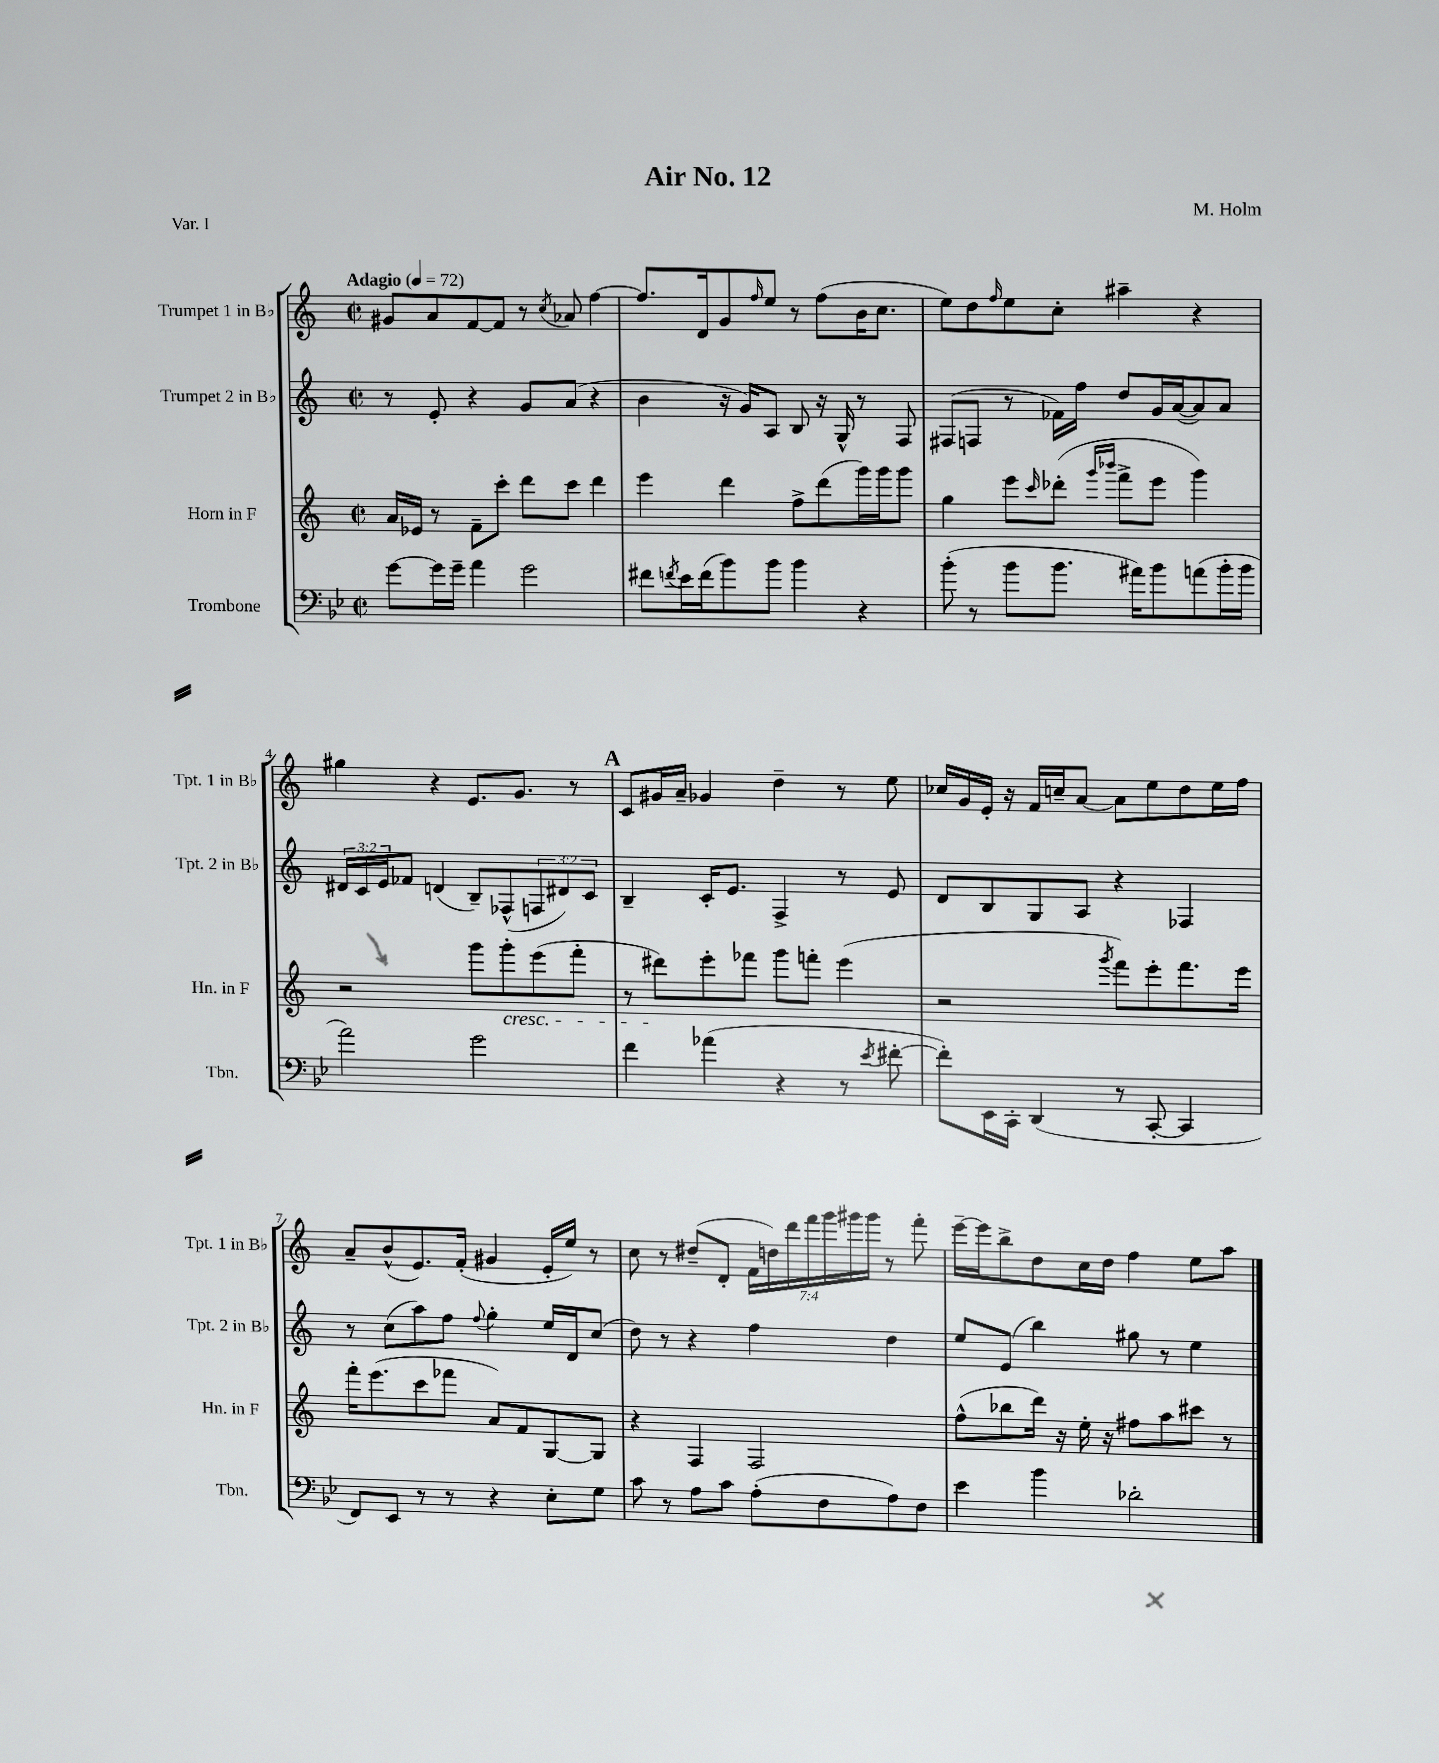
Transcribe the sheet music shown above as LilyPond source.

\header { title = "Air No. 12" composer = "M. Holm" piece = "Var. I" }
<<
\new StaffGroup <<
\new Staff = "s0" \with { instrumentName = "Trumpet 1 in Bb" shortInstrumentName = "Tpt. 1 in Bb" } {
    \clef treble \key c \major \defaultTimeSignature \time 2/2 \override Staff.TupletNumber.text = #tuplet-number::calc-fraction-text \tempo "Adagio" 4 = 72
    gis'8 a'8 f'8~ f'8 r8 \acciaccatura { c''8 } aes'8 f''4~ |
    f''8. d'16 g'8 \grace { f''16 } e''8 r8 f''8( b'16 c''8. |
    e''8) d''8 \grace { f''16 } e''8 c''8-. ais''4-- r4 |
    gis''4 r4 e'8. g'8. r8 |
    \mark \markup { \bold "A" } c'8 gis'16 a'16-- ges'4 d''4-- r8 e''8 |
    ces''16 g'16 e'16-. r16 f'16 c''16-- a'8~ a'8 e''8 d''8 e''16 f''16 |
    a'8-- b'8-^( e'8.) f'16-.( gis'4 e'16-. e''16) r8 |
    c''8 r8 dis''8--( d'8-. \tuplet 7/4 { f'16 d''16) d'''16 f'''16 g'''16 gis'''16 gis'''16 } r8 f'''8-. |
    e'''16~-- e'''16 b''8-> d''8 c''16 d''16 f''4 e''8 a''8 \bar "|." |
}
\new Staff = "s1" \with { instrumentName = "Trumpet 2 in Bb" shortInstrumentName = "Tpt. 2 in Bb" } {
    \clef treble \key c \major \defaultTimeSignature \time 2/2 \override Staff.TupletNumber.text = #tuplet-number::calc-fraction-text
    r8 e'8-. r4 g'8 a'8( r4 |
    b'4 r16 g'16) a8 b8 r16 g16-^ r8 f8 |
    fis8( f8 r8 fes'16) f''16 d''8 g'16 a'16~( a'8) a'8 |
    \tuplet 3/2 { dis'16 c'16 e'16 } fes'8 d'4( b8--) fes8-^( \tuplet 3/2 { f8 dis'8) c'8 } |
    \mark \markup { \bold "A" } b4-- c'16-. e'8. f4-> r8 e'8 |
    d'8 b8 g8 a8 r4 fes4 |
    r8 c''8( a''8) f''8 \appoggiatura { f''8 } g''4-. e''16 d'16 c''8( |
    d''8) r8 r4 f''4 d''4 |
    e''8 e'8( b''4) gis''8 r8 e''4 \bar "|." |
}
\new Staff = "s2" \with { instrumentName = "Horn in F" shortInstrumentName = "Hn. in F" } {
    \clef treble \key c \major \defaultTimeSignature \time 2/2
    a'16 ees'16 r8 f'8-- c'''8-. d'''8 c'''8 d'''4 |
    e'''4 d'''4 f''8-> d'''8( g'''16) g'''16 g'''8 |
    g''4 e'''8 \grace { c'''16 } des'''8-.( \grace { g'''16 bes'''16 } f'''8-> e'''8 g'''4) |
    r2 g'''8 g'''8-.\cresc e'''8( f'''8-. |
    \mark \markup { \bold "A" } r8 dis'''8\!) e'''8-. fes'''8 g'''8 f'''8-. e'''4( |
    r2 \acciaccatura { g'''8 } f'''8) e'''8-. f'''8. e'''16 |
    f'''16-. e'''8.( c'''8 fes'''8 a'8) f'8 g8~ g8 |
    r4 f4 f2 |
    f''8-^( bes''8 d'''16) r16 e''16-. r16 fis''8 a''8 cis'''8 r8 \bar "|." |
}
\new Staff = "s3" \with { instrumentName = "Trombone" shortInstrumentName = "Tbn." } {
    \clef bass \key bes \major \defaultTimeSignature \time 2/2
    g'8~ g'16 g'16-- a'4 g'2 |
    fis'8 \acciaccatura { f'8 } ees'16 f'16( bes'8) bes'8 bes'4 r4 |
    bes'8-.( r8 bes'8 bes'8. ais'16) bes'8 a'8( bes'16-. bes'16 |
    a'2) g'2 |
    \mark \markup { \bold "A" } f'4 aes'4( r4 r8 \acciaccatura { ees'8 } fis'8~-. |
    fis'8-.) ees,16 c,16-. d,4( r8 c,8~-. c,4 |
    f,8) ees,8 r8 r8 r4 ees8-. g8 |
    c'8 r8 a8 c'8 a8-.( f8 a8) f8 |
    ees'4 bes'4 des'2-. \bar "|." |
}
>>
>>
